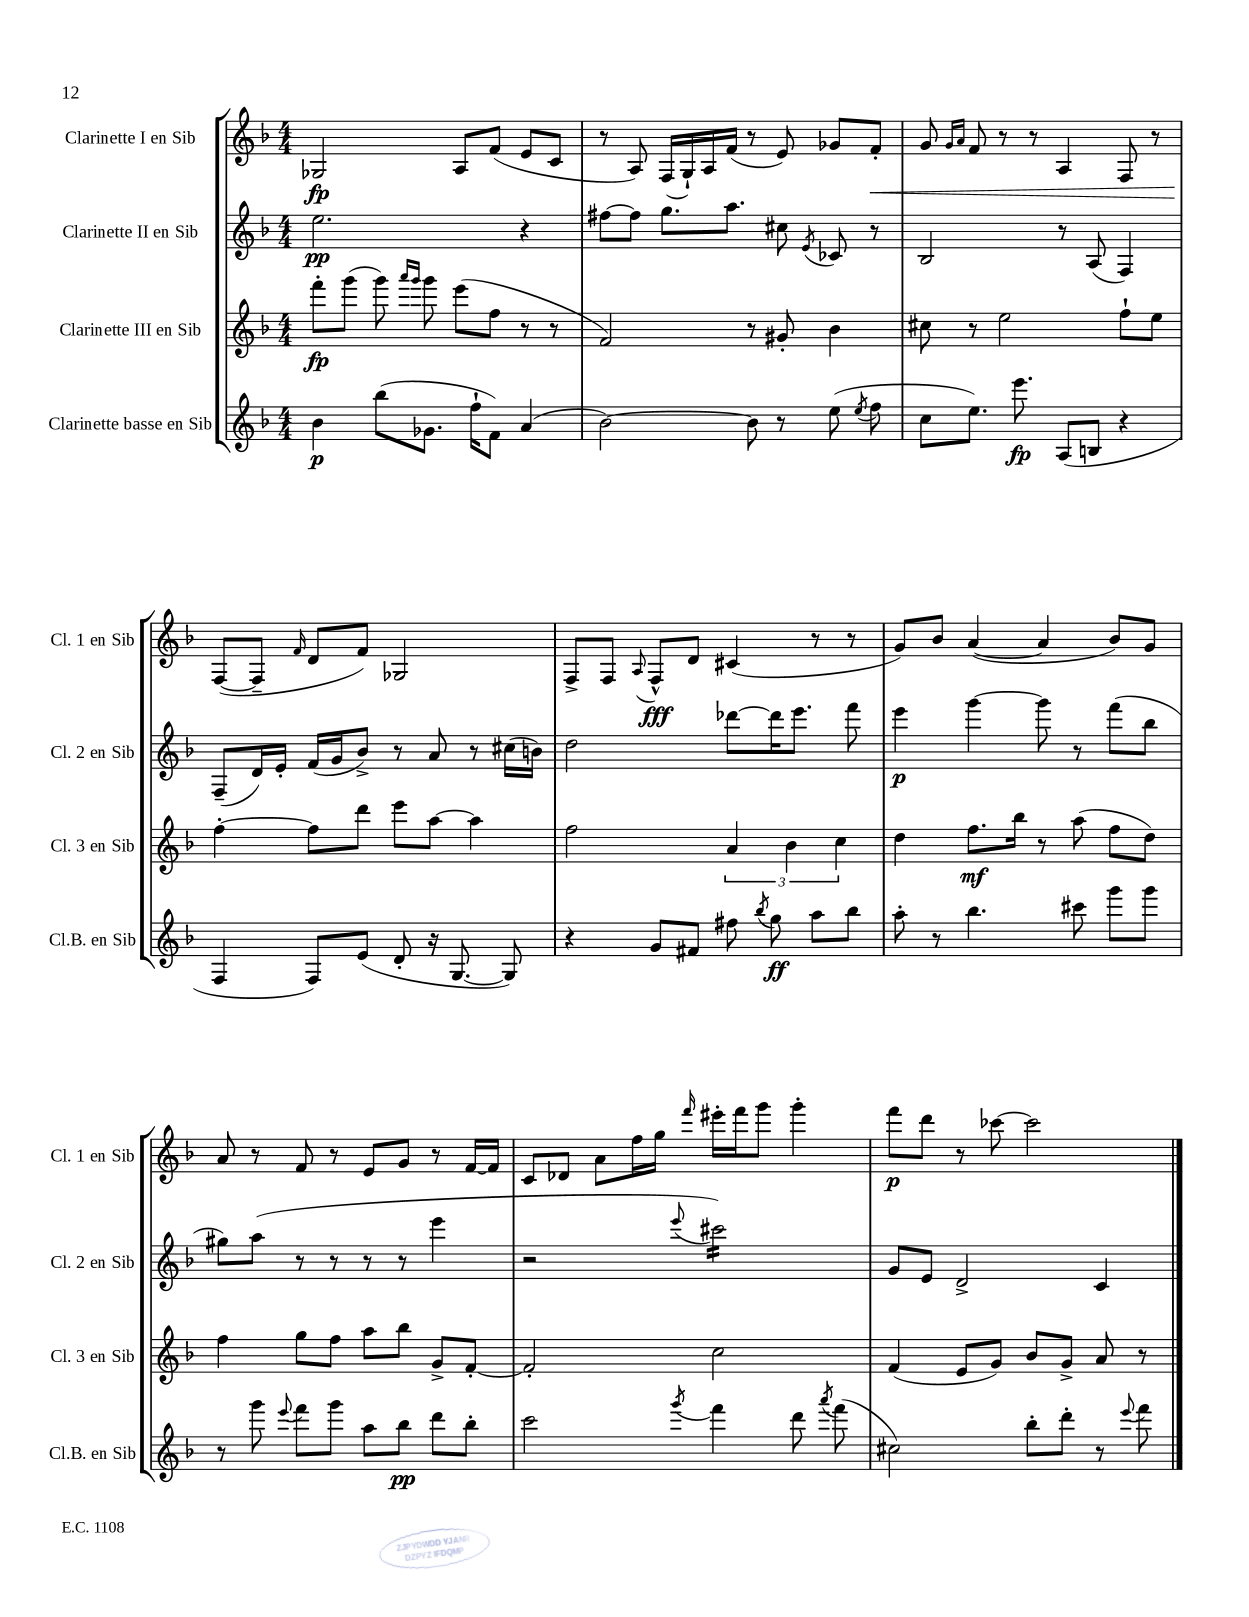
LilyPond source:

<<
\new StaffGroup <<
\new Staff = "s0" \with { instrumentName = "Clarinette I en Sib" shortInstrumentName = "Cl. 1 en Sib" } {
    \clef treble \key f \major \numericTimeSignature \time 4/4
    \autoBeamOff ges2\fp a8[ f'8]( e'8[ c'8] |
    r8 a8) f16[( g16-!) a16 f'16]( r8 e'8) ges'8[ f'8]-.\< |
    g'8 \grace { g'16[ a'16] } f'8 r8 r8 a4 f8 r8 |
    f8[~\!( f8]-- \grace { f'16 } d'8[ f'8]) ges2 |
    f8[-> f8] \appoggiatura { a8 } f8[-^\fff d'8] cis'4( r8 r8 |
    g'8[) bes'8] a'4~( a'4 bes'8[) g'8] |
    a'8 r8 f'8 r8 e'8[ g'8] r8 f'16[~ f'16] |
    c'8[ des'8] a'8[ f''16 g''16] \grace { f'''16 } eis'''16[-. f'''16 g'''8] g'''4-. |
    f'''8[\p d'''8] r8 ces'''8~ ces'''2 \bar "|." |
}
\new Staff = "s1" \with { instrumentName = "Clarinette II en Sib" shortInstrumentName = "Cl. 2 en Sib" } {
    \clef treble \key f \major \numericTimeSignature \time 4/4
    \autoBeamOff e''2.\pp r4 |
    fis''8[~ fis''8] g''8.[ a''8.] cis''8 \acciaccatura { e'8 } ces'8 r8 |
    bes2 r8 a8( f4) |
    f8[--( d'16) e'16]-. f'16[( g'16 bes'8]->) r8 a'8 r8 cis''16[( b'16]) |
    d''2 des'''8[~ des'''16 e'''8.] f'''8 |
    e'''4\p g'''4~ g'''8 r8 f'''8[( bes''8] |
    gis''8[) a''8]( r8 r8 r8 r8 e'''4 |
    r2 \appoggiatura { e'''8 } cis'''2:16) |
    g'8[ e'8] d'2-> c'4 \bar "|." |
}
\new Staff = "s2" \with { instrumentName = "Clarinette III en Sib" shortInstrumentName = "Cl. 3 en Sib" } {
    \clef treble \key f \major \numericTimeSignature \time 4/4
    \autoBeamOff f'''8[-.\fp g'''8]( g'''8) \grace { a'''16[ g'''16] } g'''8 e'''8[( f''8] r8 r8 |
    f'2) r8 gis'8-. bes'4 |
    cis''8 r8 e''2 f''8[-! e''8] |
    f''4~-. f''8[ d'''8] e'''8[ a''8]~ a''4 |
    f''2 \tuplet 3/2 { a'4 bes'4 c''4 } |
    d''4 f''8.[\mf bes''16] r8 a''8( f''8[ d''8]) |
    f''4 g''8[ f''8] a''8[ bes''8] g'8[-> f'8]~-. |
    f'2-. c''2 |
    f'4( e'8[ g'8]) bes'8[ g'8]-> a'8 r8 \bar "|." |
}
\new Staff = "s3" \with { instrumentName = "Clarinette basse en Sib" shortInstrumentName = "Cl.B. en Sib" } {
    \clef treble \key f \major \numericTimeSignature \time 4/4
    \autoBeamOff bes'4\p bes''8[( ges'8.] f''16[-! f'8]) a'4( |
    bes'2~) bes'8 r8 e''8( \acciaccatura { e''8 } f''8 |
    c''8[ e''8.]) e'''8.\fp a8[( b8] r4 |
    f4 f8[) e'8]( d'8-. r16 g8.~ g8) |
    r4 g'8[ fis'8] fis''8 \acciaccatura { bes''8 } g''8\ff a''8[ bes''8] |
    a''8-. r8 bes''4. cis'''8 g'''8[ g'''8] |
    r8 g'''8 \appoggiatura { e'''8 } f'''8[ g'''8] a''8[ bes''8]\pp d'''8[ bes''8]-. |
    c'''2 \acciaccatura { g'''8 } f'''4 d'''8 \acciaccatura { a'''8 } f'''8( |
    cis''2) bes''8[-. d'''8]-. r8 \appoggiatura { e'''8 } f'''8 \bar "|." |
}
>>
>>
\layout { \context { \Score \remove "Bar_number_engraver" } }
